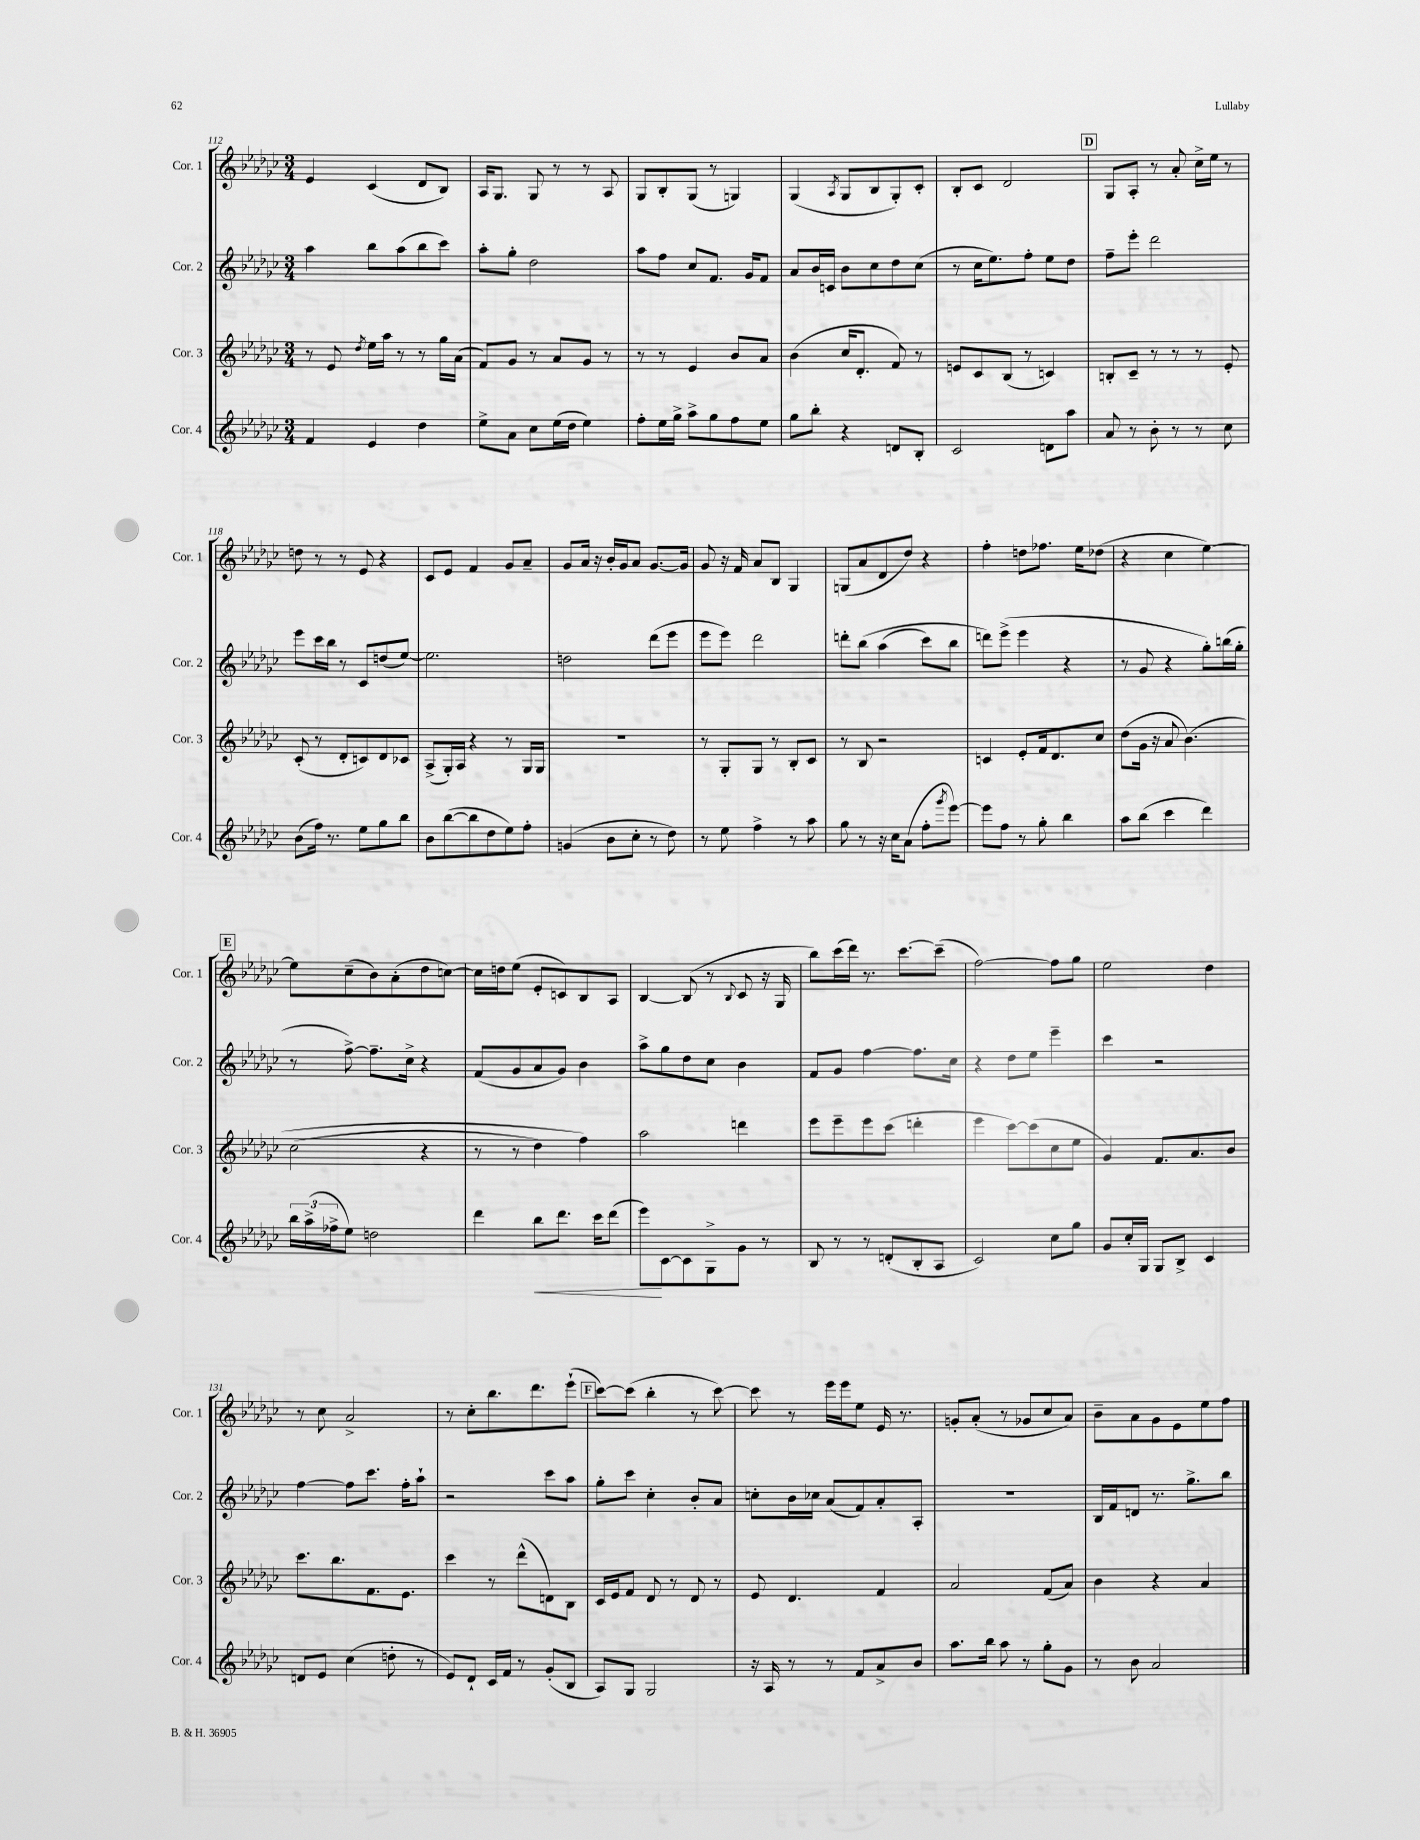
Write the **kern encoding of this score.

**kern	**kern	**kern	**kern
*staff4	*staff3	*staff2	*staff1
*clefG2	*clefG2	*clefG2	*clefG2
*k[b-e-a-d-g-c-]	*k[b-e-a-d-g-c-]	*k[b-e-a-d-g-c-]	*k[b-e-a-d-g-c-]
*M3/4	*M3/4	*M3/4	*M3/4
4f	8r	4aa-	4e-
.	8e-	.	.
.	8qdd-	.	.
4e-	16ee-	8bb-	(4c-
.	16aa-	.	.
.	8r	(8aa-	.
4dd-	8r	8bb-	8d-
.	16gg-	8ccc-)	8B-)
.	(16a-	.	.
=	=	=	=
8ee-^	8f)	8aa-'	16A-
.	.	.	8.G-
8a-	8g-	8gg-'	.
8cc-	8r	2dd-	8G-
(16ee-	8a-	.	8r
16dd-	.	.	.
4ee-)	8g-	.	8r
.	8r	.	8A-
=	=	=	=
8ff'	8r	8aa-	8G-
16ee-	8r	8ff	8B-'
16gg-^	.	.	.
8aa-^	4e-	8cc-	(8G-
8gg-	.	8.f	8r
8ff	8b-	.	4G)
.	.	16g-	.
8ee-	8a-	8f	.
=	=	=	=
8gg-	(4b-	8a-	(4G-
8bb-'	.	16b-	.
.	.	16c	.
.	.	.	8qA-
4r	16cc-	8b-	8G-
.	8.d-'	.	.
.	.	8cc-	8B-
8d	8f)	8dd-	8G-')
8B-'	8r	(8cc-	8c-'
=	=	=	=
2c-	8e	8r	8B-'
.	8c-	16cc-	8c-
.	.	8.ee-)	.
.	(8B-	.	2d-
.	8r	8ff'	.
8d	4c)	8ee-	.
8aa-	.	8dd-	.
=	=	=	=
8a-	8B'	8ff~	8G-
8r	8c-~	8eee-'	8A-'
8b-'	8r	2ddd-	8r
8r	8r	.	8a-'
8r	8r	.	16cc-^
.	.	.	16ee-
8cc-	8e-'	.	8r
=	=	=	=
(8b-	(8c-'	8eee-	8dd
16ff)	8r	16ccc-	8r
8.r	.	16bb-	.
.	8d-'	8r	8r
8ee-	8c)	8c-	8e-
8gg-	8d-	(8dd	4r
8bb-	8c-	[8ee-)	.
=	=	=	=
8b-	(8A-^	2.ee-]	8c-
([8bb-	16G-')	.	8e-
.	16A-	.	.
8bb-]	4r	.	4f
8dd-	.	.	.
8ee-)	8r	.	8g-
8ff'	16G-	.	8a-~
.	16G-	.	.
=	=	=	=
(4g	2.r	2dd	8g-
.	.	.	16a-
.	.	.	16r
8b-	.	.	16b-'
.	.	.	16g-
8cc-'	.	.	8a-
8r	.	(8ddd-	[8.g-
8dd-)	.	8eee-	.
.	.	.	16g-]
=	=	=	=
8r	8r	8eee-	8g-
8ee-	8G-'	8eee-)	16r
.	.	.	16f
4ff^	8G-	2ddd-	8a-
.	8r	.	8B-
8r	8B-'	.	4G-
8aa-	8c-	.	.
=	=	=	=
8gg-	8r	8ddd'	(8G
8r	8B-	&(8bb-	8a-
16r	2r	(4aa-	8d-
16cc-	.	.	.
(8a-	.	.	8dd-)
8ff'	.	8ccc-)	4r
8qggg-	.	.	.
[8eee-)	.	8bb-	.
=	=	=	=
8eee-]	4c	8ddd&)	4ff'
8ff	.	(8eee-^	.
8r	8e-'	4eee-	8dd
8gg-'	16f	.	8.ff-
.	8.d-	.	.
4bb-	.	4r	.
.	.	.	16ee-
.	8cc-	.	(8dd-
=	=	=	=
8aa-	(8dd-	8r	4r
(8bb-	16g-	8g-	.
.	16r	.	.
4ccc-	8a-	4r	4cc-
.	&(4.b-)	.	.
4ddd-)	.	8gg-')	[4ee-)
.	.	(16bb	.
.	.	16gg-'	.
=	=	=	=
24bb-	(2cc-	8r	8ee-]
(24aa-^	.	.	.
24ff-^	.	.	.
8ee-)	.	[8ff^)	(8cc-~
2dd	.	8.ff~]	8b-)
.	.	.	(8a-'
.	.	16cc-^	.
.	4r	4r	8dd-
.	.	.	[8cc)
=	=	=	=
4ddd-	8r	(8f	16cc]
.	.	.	16dd
.	8r	8g-	(8ee-
8bb-	4dd-)	8a-	8e-'
8.ddd-	.	8g-)	8c)
.	4ff&)	4b-	8B-
16ccc-	.	.	.
(8ddd-	.	.	8A-
=	=	=	=
8eee-)	2aa-	8aa-^	[4B-
[8c-	.	8gg-	.
8c-]	.	8dd-	(8B-]
8G-^	.	8cc-	8r
.	.	.	8qqB-
8g-	4ddd	4b-	8c-
8r	.	.	16r
.	.	.	16G-
=	=	=	=
8B-	8eee-	8f	8bb-)
8r	8eee-~	8g-	(16ccc-
.	.	.	16ddd-)
8r	8eee-	[4ff	8.r
(8d'	(8ccc-	.	.
.	.	.	[8.ccc-
8B-'	4ddd'	8.ff]	.
8A-	.	.	(8ccc-~]
.	.	16cc-	.
=	=	=	=
2c-)	4eee-	4r	[2ff)
.	[8ccc-)	8dd-	.
.	(8ccc-]	8ee-	.
8cc-	8cc-	4eee-~	8ff]
8gg-	8ee-	.	8gg-
=	=	=	=
8g-	4g-)	4ccc-	2ee-
16cc-'	.	.	.
16G-	.	.	.
8G-	8.f	2r	.
8B-^	.	.	.
.	8.a-	.	.
4c-	.	.	4dd-
.	8b-	.	.
=	=	=	=
8d	8.ccc-	[4ff	8r
8e-	.	.	8cc-
.	8.bb-	.	.
(4cc-	.	8ff]	2a-^
.	8.f	8.ccc-	.
8dd'	.	.	.
.	8.e-	16ff'	.
8r	.	8aa-`	.
=	=	=	=
8e-)	4ccc-	2r	8r
8d-`	.	.	8cc-'
16c-	8r	.	8.bb-
16f	.	.	.
8r	(8ddd-^^	.	.
.	.	.	8.ddd-
(8g-'	8d)	8ccc-	.
8B-	8B-	8aa-	(8eee-`
=	=	=	=
8A-)	16c-	8gg-'	[8ccc-)
.	16e-	.	.
8G-	8f	8ccc-	(8ccc-]
2G-	8d-	4cc-'	4bb-'
.	8r	.	.
.	8d-	8b-'	8r
.	8r	8a-	[8ccc-)
=	=	=	=
16r	8e-	8cc'	8ccc-]
16A-	.	.	.
8r	4.d-	16b-	8r
.	.	16cc-	.
8r	.	(8a-	16eee-
.	.	.	16eee-
8f	.	8f)	8ee-
8a-^	4f	8a-'	16e-
.	.	.	8.r
8b-	.	8A-'	.
=	=	=	=
8.aa-	2a-	2.r	8g'
.	.	.	(8a-'
16bb-	.	.	.
8aa-	.	.	8r
8r	.	.	8g-
8gg-'	(8f	.	8cc-
8g-	8a-)	.	8a-)
=	=	=	=
8r	4b-	16B-	8b-~
.	.	16f	.
8b-	.	8d	8a-
2a-	4r	8.r	8g-
.	.	.	8e-
.	.	8.gg-^	.
.	4a-	.	8ee-
.	.	8bb-	8ff
==	==	==	==
*-	*-	*-	*-
